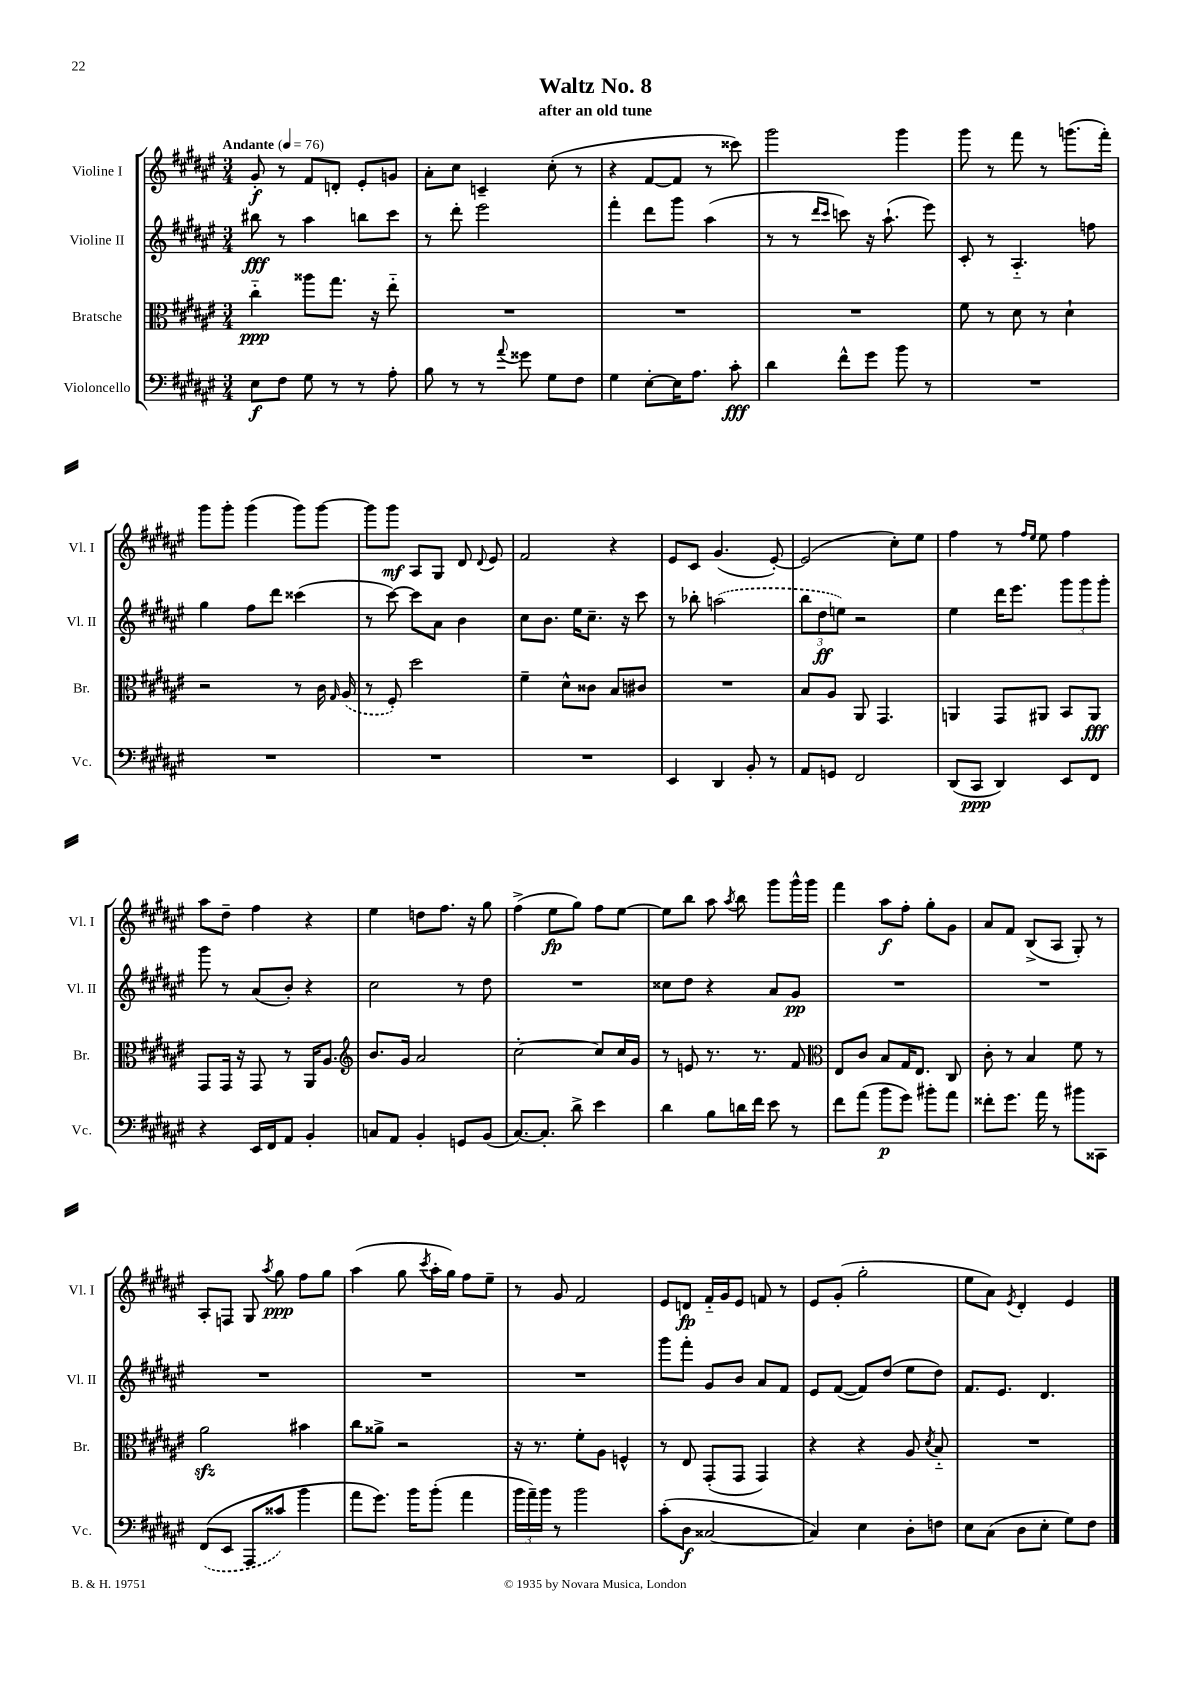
\header { title = "Waltz No. 8" subtitle = "after an old tune" }
<<
\new StaffGroup <<
\new Staff = "s0" \with { instrumentName = "Violine I" shortInstrumentName = "Vl. I" } {
    \clef treble \key fis \major \numericTimeSignature \time 3/4 \tempo "Andante" 4 = 76
    \autoBeamOff gis'8-.\f r8 fis'8[ d'8]-. eis'8[-. g'8] |
    ais'8[-. cis''8] c'4-- cis''8-.( r8 |
    r4 fis'8[~ fis'8] r8 cisis'''8) |
    gis'''2 gis'''4 |
    gis'''8 r8 fis'''8 r8 g'''8.[( fis'''16]-.) |
    gis'''8[ gis'''8]-. gis'''4( gis'''8[) gis'''8]~ |
    gis'''8[ gis'''8]\mf ais8[ gis8] dis'8 \appoggiatura { dis'8 } eis'8 |
    fis'2 r4 |
    eis'8[ cis'8] gis'4.( eis'8~-.) |
    eis'2( cis''8[-.) eis''8] |
    fis''4 r8 \grace { fis''16[ eis''16] } eis''8 fis''4 |
    ais''8[ dis''8]-- fis''4 r4 |
    eis''4 d''8[ fis''8.] r16 gis''8 |
    fis''4->( eis''8[\fp gis''8]) fis''8[ eis''8]~ |
    eis''8[ b''8] ais''8 \acciaccatura { ais''8 } b''8 gis'''8[ gis'''16-^ gis'''16] |
    fis'''4 ais''8[\f fis''8]-. gis''8[-. gis'8] |
    ais'8[ fis'8] b8[->( ais8] gis8-.) r8 |
    ais8[-. f8] gis8 \acciaccatura { ais''8 } gis''8\ppp fis''8[ gis''8] |
    ais''4( gis''8 \acciaccatura { cis'''8 } ais''16[-. gis''16]) fis''8[ eis''8]-- |
    r8 gis'8 fis'2 |
    eis'8[ d'8]\fp fis'16[-_ gis'16 eis'8] f'8 r8 |
    eis'8[ gis'8]-.( gis''2-. |
    eis''8[ ais'8]) \acciaccatura { eis'8 } dis'4-. eis'4 \bar "|." |
}
\new Staff = "s1" \with { instrumentName = "Violine II" shortInstrumentName = "Vl. II" } {
    \clef treble \key fis \major \numericTimeSignature \time 3/4
    \autoBeamOff bis''8\fff r8 ais''4 b''8[ cis'''8] |
    r8 dis'''8-. eis'''2 |
    fis'''4-. dis'''8[ gis'''8] ais''4( |
    r8 r8 \grace { dis'''16[ cis'''16] } c'''8) r16 ais''8.-!( eis'''8) |
    cis'8-. r8 ais4.-_ f''8 |
    gis''4 fis''8[ dis'''8] cisis'''4( |
    r8 cis'''8~) cis'''8[ ais'8] b'4 |
    cis''8[ b'8.] eis''16[ cis''8.]-- r16 cis'''8 |
    r8 bes''8-. \once \slurDashed a''2( |
    \tuplet 3/2 { b''8[ dis''8\ff e''8]) } r2 |
    eis''4 dis'''16[ eis'''8.] \tuplet 3/2 { gis'''8[ gis'''8 gis'''8]-. } |
    gis'''8 r8 ais'8[( b'8]-.) r4 |
    cis''2 r8 dis''8 |
    R2. |
    cisis''8[ dis''8] r4 ais'8[ gis'8]\pp |
    R2. |
    R2. |
    R2. |
    R2. |
    R2. |
    gis'''8[ fis'''8]-. gis'8[ b'8] ais'8[ fis'8] |
    eis'8[ fis'8]~( fis'8[) dis''8]( eis''8[ dis''8]) |
    fis'8.[ eis'8.] dis'4. \bar "|." |
}
\new Staff = "s2" \with { instrumentName = "Bratsche" shortInstrumentName = "Br." } {
    \clef alto \key fis \major \numericTimeSignature \time 3/4
    \autoBeamOff cis''4-_\ppp aisis''8[ gis''8.] r16 eis''8-_ |
    R2. |
    R2. |
    R2. |
    fis'8 r8 dis'8 r8 dis'4-! |
    r2 r8 cis'16 \grace { gis16 } \once \slurDashed ais16( |
    r8 fis8-.) dis''2 |
    fis'4-- dis'8[-^ cisis'8] b8[ cis'8] |
    R2. |
    b8[ ais8] ais,8 gis,4. |
    a,4 gis,8[ ais,8] b,8[ ais,8]\fff |
    gis,8[ gis,16] r16 gis,8 r8 ais,16[ ais8.] |
    \clef treble b'8.[ gis'16] ais'2 |
    cis''2~-. cis''8[ cis''16 gis'16] |
    r8 e'8 r8. r8. fis'8 |
    \clef alto eis8[ cis'8] b8[ gis16 eis8.] cis8 |
    cis'8-. r8 b4 fis'8 r8 |
    ais'2\sfz bis'4 |
    cis''8[ aisis'8]-> r2 |
    r16 r8. fis'8[-. ais8] f4-^ |
    r8 eis8 gis,8[-.( gis,8] gis,4) |
    r4 r4 ais8 \acciaccatura { dis'8 } b8-_ |
    R2. \bar "|." |
}
\new Staff = "s3" \with { instrumentName = "Violoncello" shortInstrumentName = "Vc." } {
    \clef bass \key fis \major \numericTimeSignature \time 3/4
    \autoBeamOff eis8[\f fis8] gis8 r8 r8 ais8-. |
    b8 r8 r8 \appoggiatura { ais'8 } gisis'8 gis8[ fis8] |
    gis4 eis8[~-. eis16 ais8.] cis'8-.\fff |
    dis'4 fis'8[-^ gis'8] b'8 r8 |
    R2. |
    R2. |
    R2. |
    R2. |
    eis,4 dis,4 b,8-. r8 |
    ais,8[ g,8] fis,2 |
    dis,8[( cis,8]\ppp dis,4) eis,8[ fis,8] |
    r4 eis,16[ fis,16 ais,8] b,4-. |
    c8[ ais,8] b,4-. g,8[ b,8]( |
    cis8.[~) cis8.]-. dis'8-> eis'4 |
    dis'4 b8[ d'16 fis'16] eis'8 r8 |
    fis'8[ ais'8]( b'8[\p gis'8]) bis'8[-. ais'8] |
    fisis'8[-. gis'8.] ais'16 r8 bis'8[ cisis,8] |
    \once \slurDashed fis,8[(\( eis,8] ais,,8[ cisis'8]) b'4 |
    ais'8[ gis'8.]\) b'16[ b'8]-.( ais'4 |
    \tuplet 3/2 { b'16[ ais'16--) b'16] } r8 b'2 |
    cis'8[-.( dis8]\f cisis2~ |
    cisis4) eis4 dis8[-. f8] |
    eis8[ cis8]( dis8[ eis8]-. gis8[) fis8] \bar "|." |
}
>>
>>
\layout { \context { \Score \remove "Bar_number_engraver" } }
